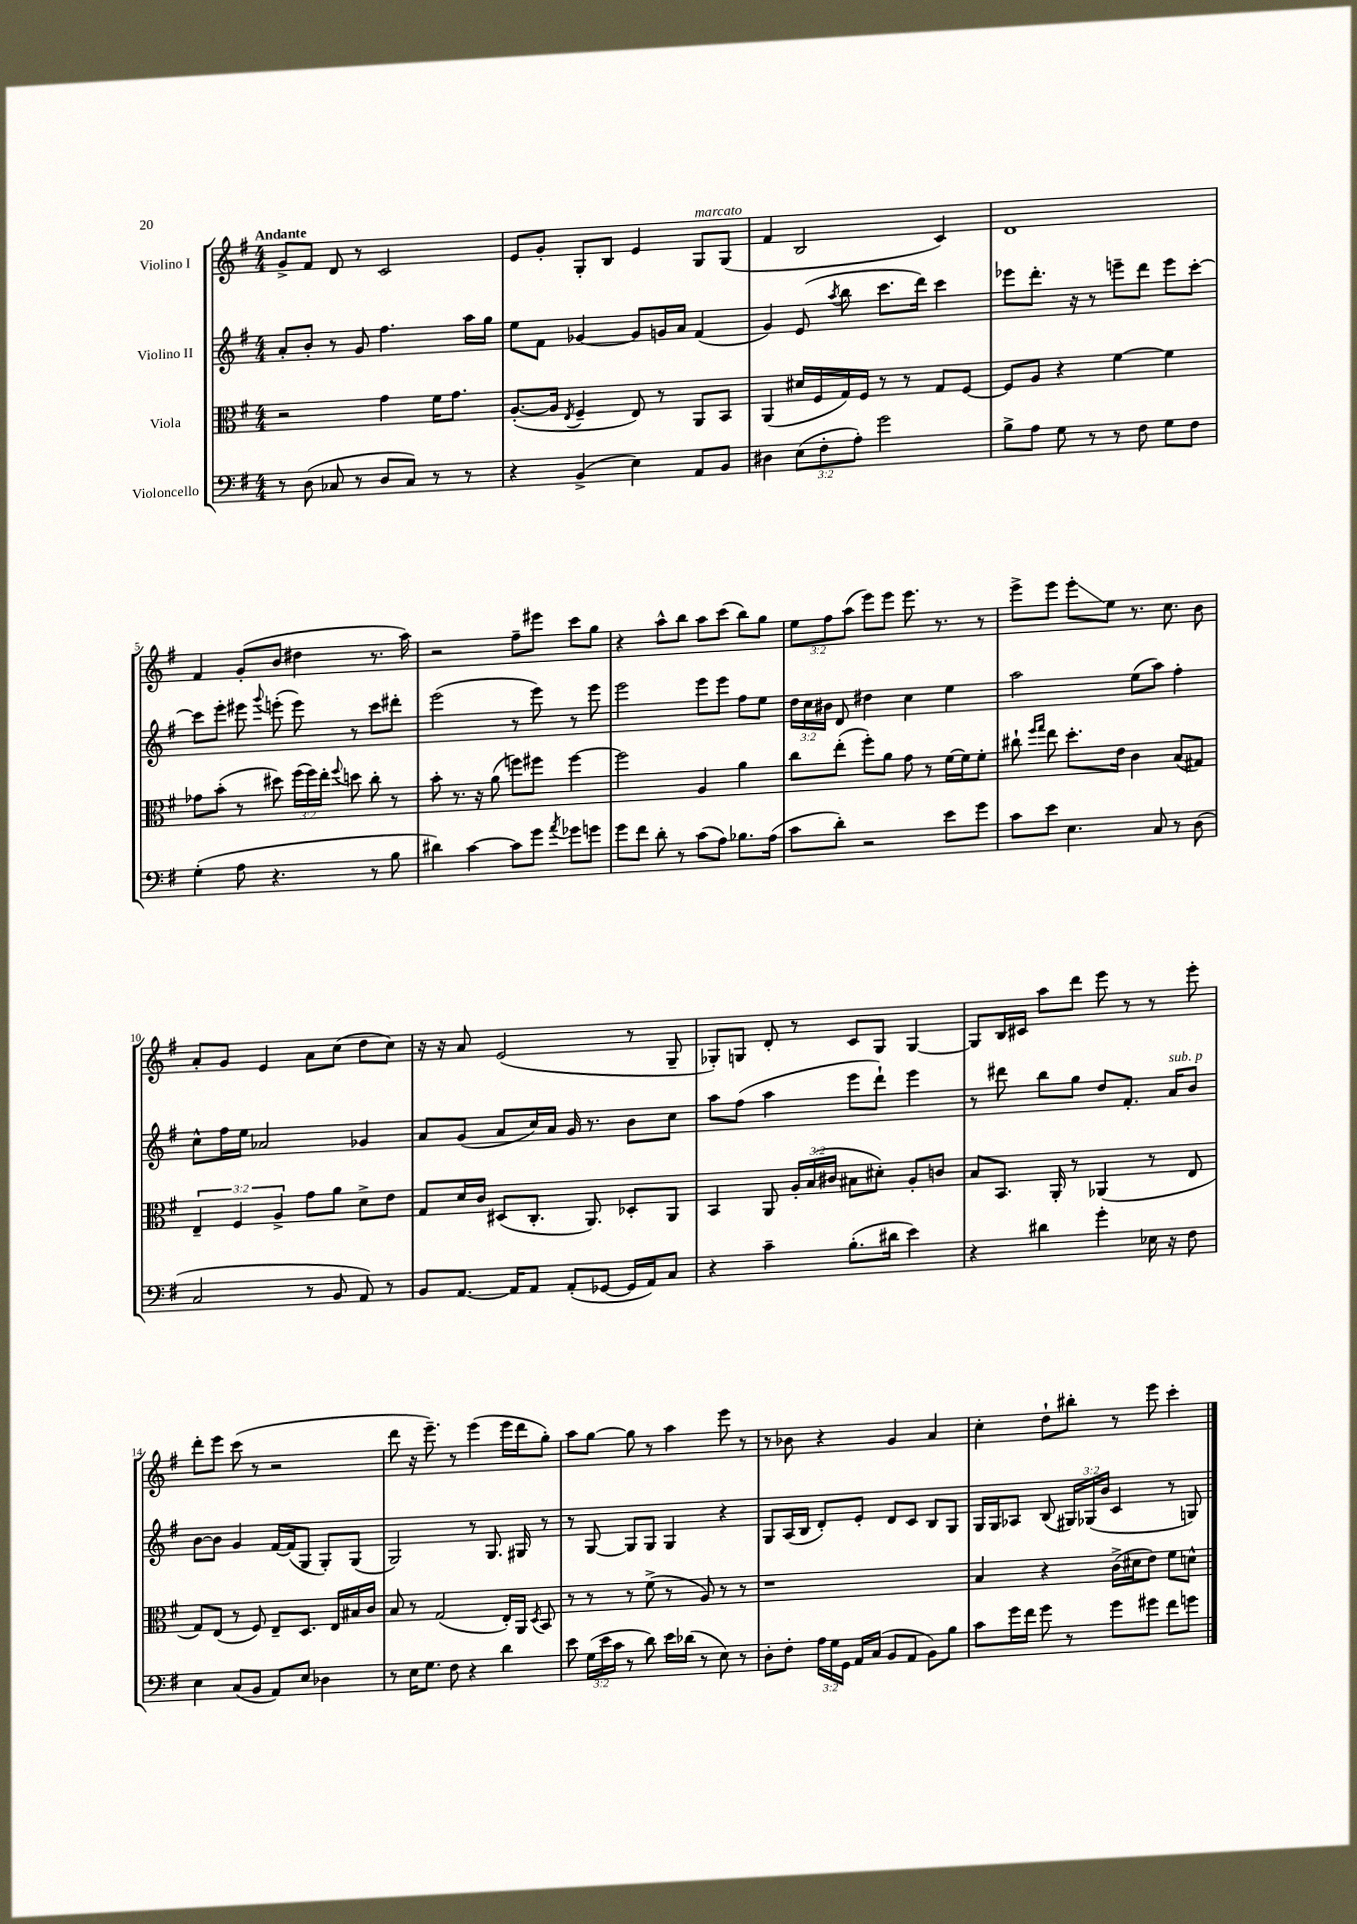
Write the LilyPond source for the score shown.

<<
\new StaffGroup <<
\new Staff = "s0" \with { instrumentName = "Violino I" } {
    \clef treble \key g \major \numericTimeSignature \time 4/4 \override Staff.TupletNumber.text = #tuplet-number::calc-fraction-text \tempo "Andante"
    \autoBeamOff g'8[-> fis'8] d'8 r8 c'2 |
    e'8[ g'8]-. g8[-. b8] e'4 g8[^\markup { \italic "marcato" } g8]( |
    fis'4 b2 c'4) |
    d'1 |
    fis'4 g'8[-.( b'8] dis''4 r8. a''16) |
    r2 fis''8[-- eis'''8] c'''8[ g''8] |
    r4 a''8[-^ b''8] a''8[ c'''8]( b''8[) g''8] |
    \tuplet 3/2 { e''8[ fis''8 a''8]( } e'''8[) e'''8] e'''8. r8. r8 |
    e'''8[-> e'''8] e'''8[-.\glissando e''8] r8. c''8. b'8 |
    a'8[-. g'8] e'4 a'8[ c''8]( d''8[ c''8]) |
    r16 r16 a'8 e'2( r8 g8-- |
    ges8[-.) g8] d'8-. r8 c'8[ g8] g4~ |
    g8[ b16 cis'16] a''8[ d'''8] e'''8 r8 r8 e'''8-. |
    d'''8[-. e'''8] c'''8( r8 r2 |
    d'''8 r16 e'''8.--) r8 e'''4( e'''16[ d'''16 g''8]-.) |
    a''8[ g''8]~ g''8 r8 a''4 e'''8 r8 |
    r8 bes'8 r4 g'4 a'4 |
    c''4-. d''8[-! bis''8]-. r8 e'''8 c'''4-. \bar "|." |
}
\new Staff = "s1" \with { instrumentName = "Violino II" } {
    \clef treble \key g \major \numericTimeSignature \time 4/4 \override Staff.TupletNumber.text = #tuplet-number::calc-fraction-text
    \autoBeamOff a'8[-. b'8]-. r8 g'8 fis''4. a''16[ g''16] |
    e''8[ fis'8] ges'4~ ges'8[ g'16 a'16] fis'4( |
    g'4) e'8( \acciaccatura { a''8 } b''8 c'''8.[ d'''16]) c'''4 |
    ees'''8[ d'''8.]-. r16 r8 e'''8[-- d'''8] e'''8[ c'''8]~-. |
    c'''8[ e'''8]-. eis'''8 \appoggiatura { g'''8 } e'''8-.( e'''8) r8 c'''8[ dis'''8]-. |
    e'''2( r8 e'''8) r8 e'''8 |
    e'''2 e'''8[ e'''8] fis''8[ e''8] |
    \tuplet 3/2 { d''16[ c''16 bis'16] } d'8 dis''4 c''4 e''4 |
    a''2 e''8[( a''8]) fis''4-. |
    c''8[-^ fis''16 e''16] aes'2 ges'4 |
    a'8[ g'8]( a'8[ c''16) a'16] g'16 r8. b'8[ c''8] |
    a''8[ fis''8]( a''4 e'''8[ d'''8]-!) e'''4 |
    r8 dis'''8 b''8[ g''8] d''8[ fis'8.]-. a'16[^\markup { \italic "sub. p" } b'8] |
    b'8[~ b'8] g'4 fis'16[~ fis'16( g8] g8[-.) g8]( |
    g2) r8 g8. gis16 r8 |
    r8 g8~ g8[ g8] g4 r4 |
    g8[ a16( b16] d'8[-.) e'8]-. d'8[ c'8] b8[ g8] |
    g16[ g16 aes8] b8( \tuplet 3/2 { gis16[) ges16( b'16] } c'4 r8 g8) \bar "|." |
}
\new Staff = "s2" \with { instrumentName = "Viola" } {
    \clef alto \key g \major \numericTimeSignature \time 4/4 \override Staff.TupletNumber.text = #tuplet-number::calc-fraction-text
    \autoBeamOff r2 g'4 fis'16[ g'8.] |
    a8.[~-.( a16] \acciaccatura { e8 } fis4-- e8) r8 a,8[ b,8] |
    a,4( dis'16[ fis16 g16) fis16] r8 r8 g8[ fis8]~ |
    fis8[ a8] r4 fis'4~ fis'4 |
    ges'8[ b'8]-.( r8 dis''8) \tuplet 3/2 { fis''16[( fis''16) e''16]-. } \appoggiatura { fis''8 } d''8 c''8-. r8 |
    b'8-. r8. r16 a'8( f''8[) fis''8] fis''4~ |
    fis''2 a4 a'4 |
    c''8[ e''8]-.( fis''8[-.) a'8] g'8 r8 fis'16[~ fis'16 fis'8]-. |
    cis''8-! \grace { fis''16[ g''16] } e''8 d''8.[-. e'16] c'4 b8[( gis8]) |
    \tuplet 3/2 { e4-- fis4 a4-> } g'8[ a'8] d'8[-> e'8] |
    g8[ d'16 c'16] dis8[( c8.]-. a,8.) des8[-. a,8] |
    b,4 a,8 \tuplet 3/2 { a16[-. b16( cis'16] } bis8[ dis'8]-.) a8[-. c'8] |
    b8[ b,8.] a,16-. r8 aes,4( r8 e8 |
    g8[) e8]( r8 fis8) e8[-- d8.] e16[ bis16 c'16] |
    b8 r8 g2( e16[-.) a,16] \acciaccatura { d8 } b,8 |
    r8 r8 r8 fis'8->( r8 a8) r8 r8 |
    r1 |
    b4 r4 c'16[->( dis'16 e'8]) fis'8[ d'8]-^ \bar "|." |
}
\new Staff = "s3" \with { instrumentName = "Violoncello" } {
    \clef bass \key g \major \numericTimeSignature \time 4/4 \override Staff.TupletNumber.text = #tuplet-number::calc-fraction-text
    \autoBeamOff r8 d8( ces8 r8 d8[ ces8]) r8 r8 |
    r4 b,4->( e4) a,8[ b,8] |
    dis4 \tuplet 3/2 { e8[( fis8-. a8]-.) } g'2 |
    b8[-> a8] g8 r8 r8 fis8 g8[ fis8] |
    g4-.( a8 r4. r8 b8 |
    dis'4) c'4~ c'8[ g'8] \acciaccatura { a'8 } ges'8[ g'8] |
    g'8[ fis'8] d'8-. r8 c'8[( a8]) bes8.[ a16]( |
    c'8[ d'8]-.) r2 e'8[ g'8] |
    c'8[ e'8] e4. c8 r8 d8( |
    c2 r8 b,8 a,8) r8 |
    b,8[ a,8.]~ a,16[ a,8] a,8[-.( ges,8]~ ges,16[ a,16) c8] |
    r4 c'4-- b8.[-.( dis'16] e'4) |
    r4 dis'4 g'4-. ees16 r16 fis8 |
    e4 c8[( b,8] a,8[) e8] des4 |
    r8 e16[ g8.] fis8 r4 d'4 |
    e'8 \tuplet 3/2 { g16[( e'16 c'16] } r8 d'8) e'16[ des'16]( r8 e8) r8 |
    d8[-. fis8]-. \tuplet 3/2 { a16[ g16 g,16] } a,16[ c16]( b,8[ a,8] b,8[) b8] |
    c'8[ g'16 fis'16] g'8 r8 g'8[ gis'8] fis'8[ g'8] \bar "|." |
}
>>
>>
